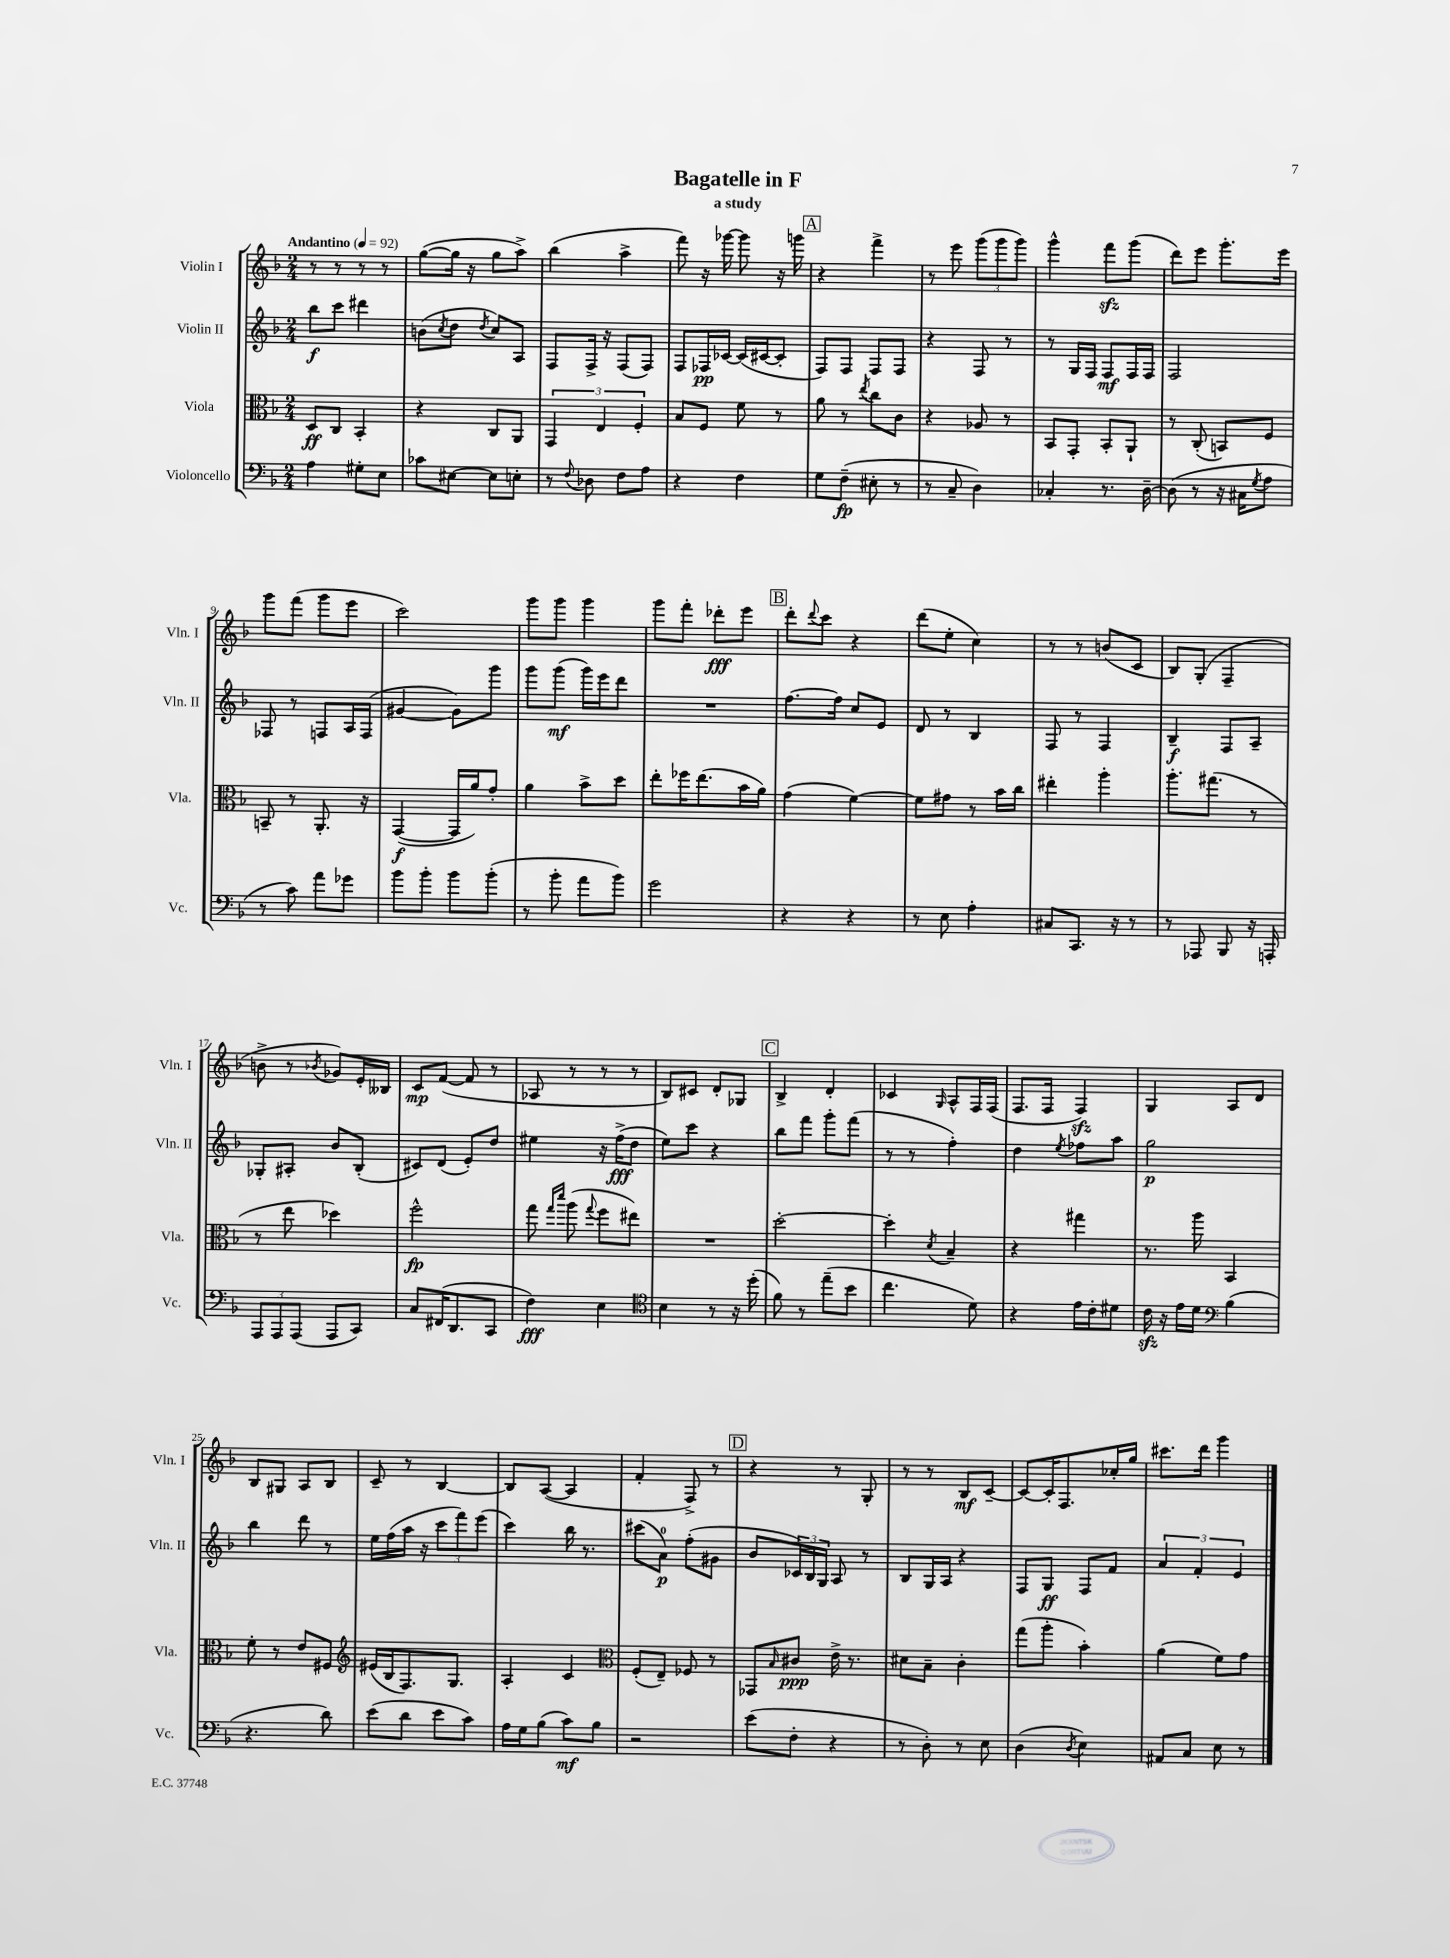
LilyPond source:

\header { title = "Bagatelle in F" subtitle = "a study" }
<<
\new StaffGroup <<
\new Staff = "s0" \with { instrumentName = "Violin I" shortInstrumentName = "Vln. I" } {
    \clef treble \key f \major \numericTimeSignature \time 2/4 \tempo "Andantino" 4 = 92
    r8 r8 r8 r8 |
    g''8~( g''16 r16 g''8 a''8->) |
    bes''4( a''4-> |
    f'''8) r16 ges'''16~ ges'''8 r16 g'''16 |
    \mark \markup { \box "A" } r4 f'''4-> |
    r8 e'''8 \tuplet 3/2 { g'''8( g'''8 g'''8) } |
    g'''4-^ f'''8\sfz g'''8( |
    d'''8) e'''8 g'''8.-. e'''16 |
    g'''8 f'''8( g'''8 e'''8 |
    c'''2) |
    g'''8 g'''8 g'''4 |
    g'''8 f'''8-. des'''8-.\fff e'''8 |
    \mark \markup { \box "B" } d'''8-. \appoggiatura { d'''8 } c'''8 r4 |
    d'''8( e''8-. c''4) |
    r8 r8 b'8( c'8 |
    bes8) g8-.( f4-- |
    b'8-> r8 \acciaccatura { bes'8 } ges'8) e'16-. beses16 |
    c'8\mp f'8~( f'8 r8 |
    aes8 r8 r8 r8 |
    bes8) cis'8 d'8-. ges8 |
    \mark \markup { \box "C" } bes4-> d'4-. |
    ces'4 \grace { g16 } a8-^ f16 f16( |
    f8. f16 f4\sfz) |
    g4 a8 d'8 |
    bes8 gis8 a8 bes8 |
    c'8-- r8 bes4~ |
    bes8 a8~( a4 |
    f'4-. f8->) r8 |
    \mark \markup { \box "D" } r4 r8 g8-. |
    r8 r8 bes8\mf c'8~-- |
    c'8~ c'16-. f8. ces''16-. g''16 |
    cis'''8. d'''16 g'''4 \bar "|." |
}
\new Staff = "s1" \with { instrumentName = "Violin II" shortInstrumentName = "Vln. II" } {
    \clef treble \key f \major \numericTimeSignature \time 2/4
    bes''8\f c'''8 dis'''4 |
    b'8( \acciaccatura { c''8 } d''8 \acciaccatura { d''8 } c''8) a8 |
    f8 f16-> r16 f8( f8) |
    f8 fes16\pp ces'16~ ces'16( cis'16~ cis'8-. |
    \mark \markup { \box "A" } f8) f8 f8 f8 |
    r4 f8 r8 |
    r8 g16 f16 f8\mf f16 f16 |
    f2 |
    fes8 r8 f8 a16 f16( |
    gis'4~ gis'8) g'''8 |
    g'''8 g'''8\mf( g'''16) e'''16 d'''8 |
    R2 |
    \mark \markup { \box "B" } f''8.~ f''16 c''8 e'8 |
    d'8 r8 bes4 |
    f8 r8 f4 |
    bes4--\f f8 a8-- |
    ges8-. ais8-. bes'8 bes8-.( |
    cis'8) d'8( e'8-.) d''8 |
    eis''4 r16 f''16->\fff( d''8 |
    e''8) c'''8 r4 |
    \mark \markup { \box "C" } bes''8 f'''8 g'''8-. f'''8( |
    r8 r8 f''4-.) |
    d''4 \acciaccatura { e''8 } fes''8 a''8 |
    g''2\p |
    bes''4 d'''8 r8 |
    e''16 f''16( a''16 r16 \tuplet 3/2 { c'''8 f'''8) e'''8( } |
    c'''4) bes''16 r8. |
    cis'''8( a'8-0\p) f''8-.( gis'8 |
    \mark \markup { \box "D" } bes'8 \tuplet 3/2 { ces'16) bes16 g16 } a8 r8 |
    bes8 g16 a16 r4 |
    f8 g8\ff f8 f'8 |
    \tuplet 3/2 { a'4 f'4-. e'4 } \bar "|." |
}
\new Staff = "s2" \with { instrumentName = "Viola" shortInstrumentName = "Vla." } {
    \clef alto \key f \major \numericTimeSignature \time 2/4
    d8\ff c8 bes,4-. |
    r4 c8 a,8 |
    \tuplet 3/2 { g,4 e4 f4-. } |
    bes8 f8 f'8 r8 |
    \mark \markup { \box "A" } a'8 r8 \acciaccatura { e''8 } c''8 c'8 |
    r4 aes8 r8 |
    bes,8 g,8-. bes,8-. a,8-! |
    r8 c8-.( b,8) f8 |
    b,8-- r8 a,8.-. r16 |
    g,4~\f( g,16 a'16) g'8-. |
    a'4 bes'8-> d''8 |
    e''8-. fes''16 e''8.( bes'16 a'16) |
    \mark \markup { \box "B" } g'4( f'4~) |
    f'8 gis'8 r8 bes'16 c''16 |
    eis''4-. a''4-. |
    a''8.-. gis''8.( r8 |
    r8 e''8 des''4) |
    f''2-^\fp |
    g''8 \grace { g''16 d'''16 } a''8( \appoggiatura { g''8 } f''8 eis''8) |
    R2 |
    \mark \markup { \box "C" } d''2~-. |
    d''4-. \acciaccatura { d'8 } bes4-- |
    r4 gis''4 |
    r8. a''16 bes,4 |
    f'8-. r8 e'8 fis8 |
    \clef treble eis'16( bes16 f8.) g8. |
    a4-. c'4 |
    \clef alto f8-.( e8--) fes8 r8 |
    \mark \markup { \box "D" } ges,8 \grace { bes16 } cis'8\ppp e'16-> r8. |
    dis'8 bes8-- c'4-. |
    g''8( a''8-. bes'4-.) |
    a'4( f'8) g'8 \bar "|." |
}
\new Staff = "s3" \with { instrumentName = "Violoncello" shortInstrumentName = "Vc." } {
    \clef bass \key f \major \numericTimeSignature \time 2/4
    a4 gis8-. e8 |
    ces'8 eis8~ eis8 e8-. |
    r8 \appoggiatura { f8 } des8 f8 a8 |
    r4 f4 |
    \mark \markup { \box "A" } g8 f8--\fp( eis8-. r8 |
    r8 c8-- d4) |
    ces4-. r8. d16~-- |
    d8( r8 r16 cis16 \acciaccatura { g8 } a8 |
    r8 c'8) a'8 ges'8 |
    bes'8 bes'8-. bes'8 bes'8-.( |
    r8 bes'8-. a'8 bes'8) |
    g'2 |
    \mark \markup { \box "B" } r4 r4 |
    r8 e8 a4-. |
    cis8 c,8. r16 r8 |
    r8 aes,,8 bes,,8 r16 a,,16-. |
    \tuplet 3/2 { a,,8 a,,8 a,,8( } a,,8 c,8) |
    c8 fis,16( d,8. c,8 |
    f4\fff) e4 |
    \clef tenor bes4 r8 r16 d''16-.( |
    \mark \markup { \box "C" } f'8) r8 e''8--( bes'8 |
    c''4. d'8) |
    r4 e'16 c'16-. dis'8 |
    c'16\sfz r16 e'16 d'16 \clef bass bes4( |
    r4. d'8) |
    e'8( d'8 e'8 c'8) |
    a16 g16 bes8( c'8\mf) bes8 |
    r2 |
    \mark \markup { \box "D" } e'8( f8-. r4 |
    r8 d8-.) r8 e8 |
    d4( \acciaccatura { d8 } e4) |
    ais,8 c8 e8 r8 \bar "|." |
}
>>
>>
